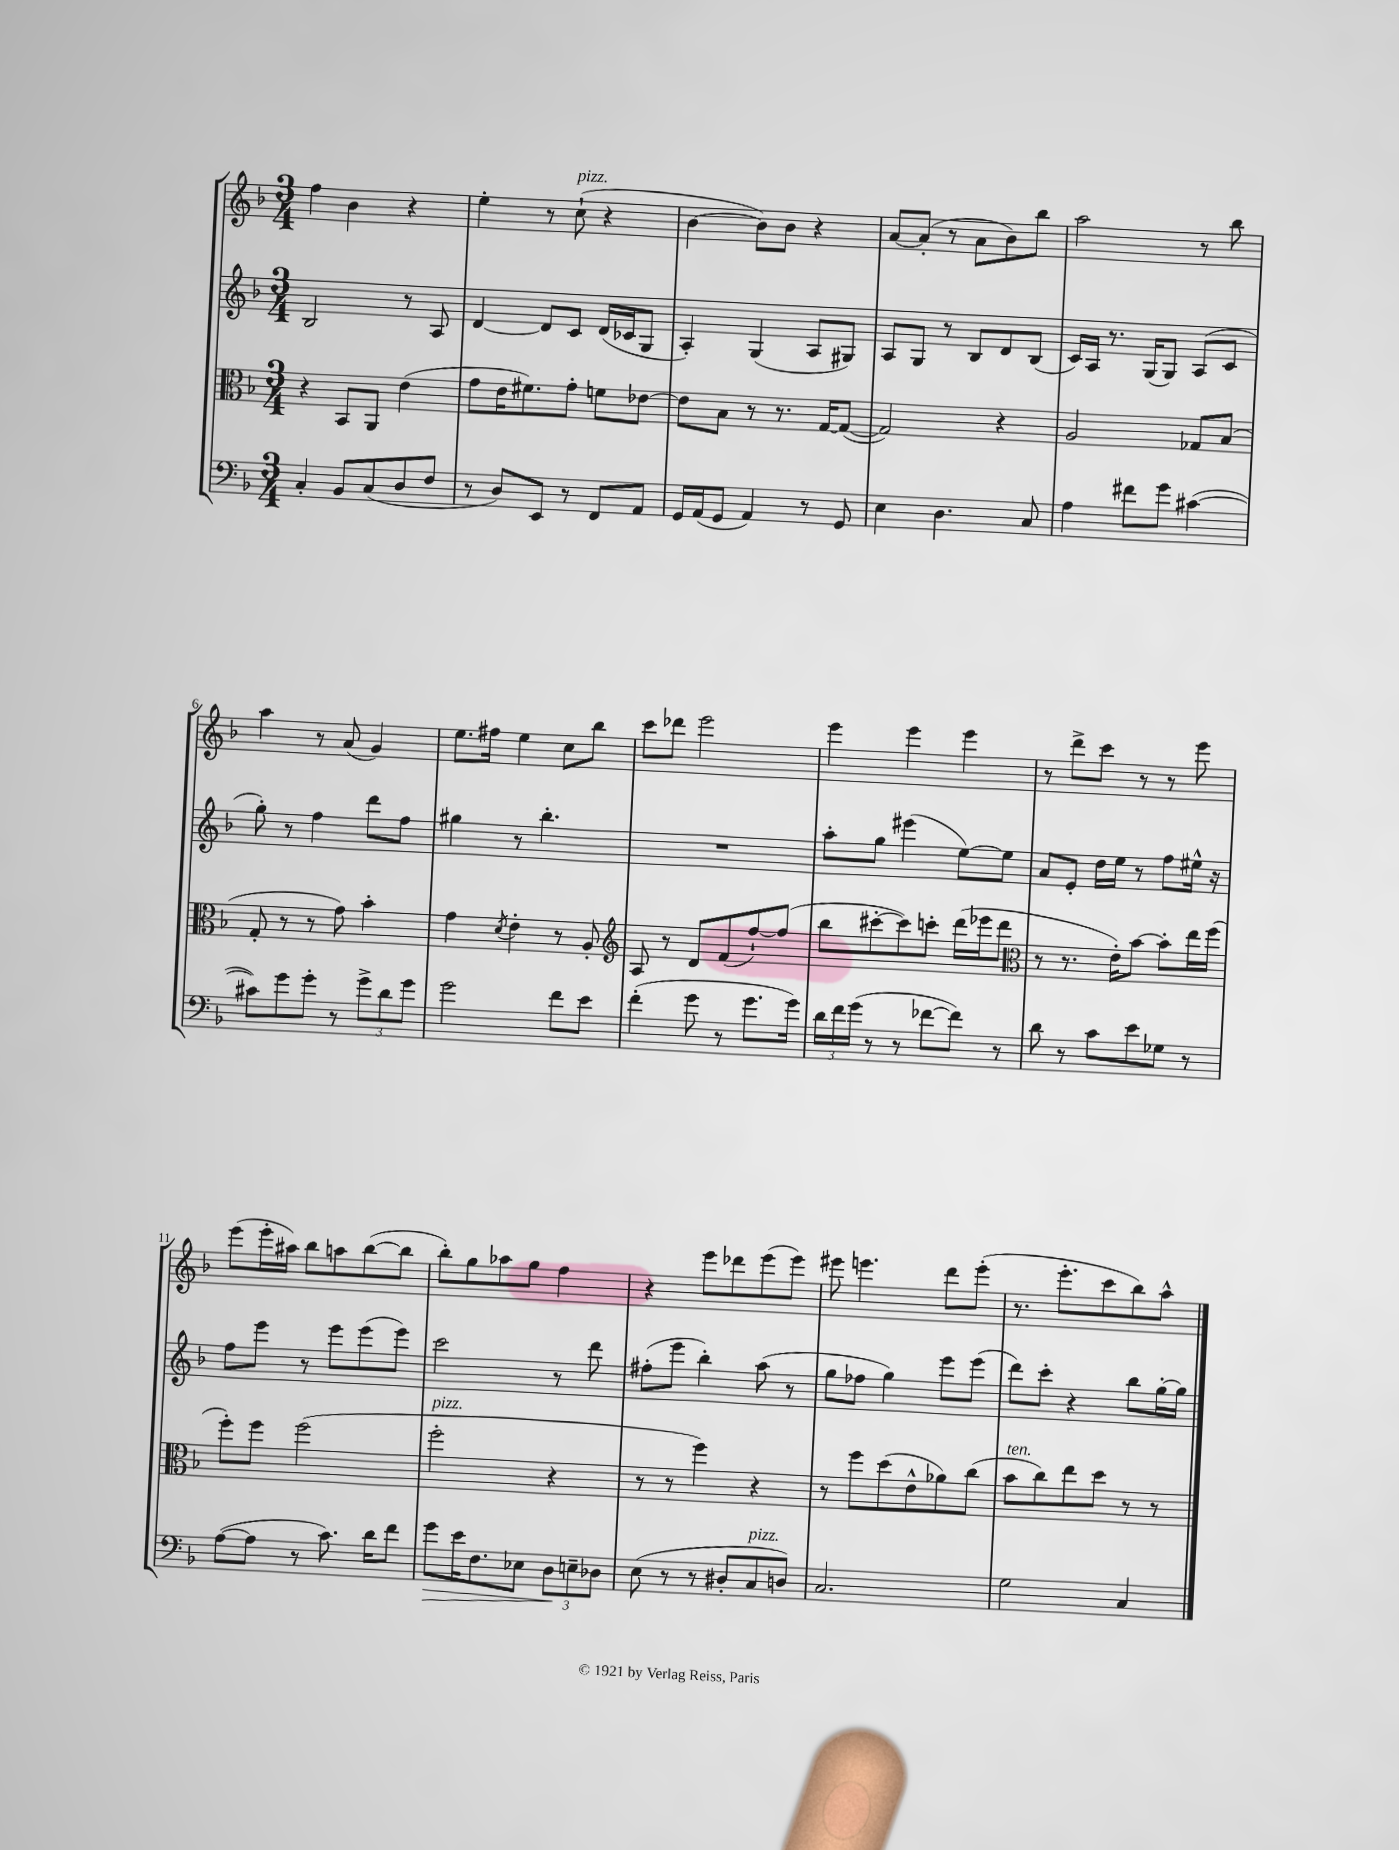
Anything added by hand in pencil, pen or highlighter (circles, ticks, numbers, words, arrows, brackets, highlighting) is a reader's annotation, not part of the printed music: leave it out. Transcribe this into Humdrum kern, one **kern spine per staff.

**kern	**kern	**kern	**kern
*staff4	*staff3	*staff2	*staff1
*clefF4	*clefC3	*clefG2	*clefG2
*k[b-]	*k[b-]	*k[b-]	*k[b-]
*M3/4	*M3/4	*M3/4	*M3/4
4C'/	4r	2B-/	4ff\
8BB-/L	8BB-/L	.	4b-\
(8C/	8AA/J	.	.
8D/	(4e\	8r	4r
8F/J	.	8A/	.
=	=	=	=
8r	8g\L	[4d/	4ee'\
8D/L)	16e\K	.	.
.	8.f#\)	.	.
8EE/J	.	8d/]L	8r
8r	8g'\J	8c/J	(8cc`\
8FF/L	8f\L	(16d/LL	4r
.	.	16c-/J	.
8AA/J	[8e-\J	8G/J	.
=	=	=	=
16GG/LL	8e-\]L	4A'/)	[4b-\
(16AA/J	.	.	.
8GG/J	8B-\J	.	.
4AA/)	8r	(4G/	8b-\]L)
.	8.r	.	8b-\J
8r	.	8A/L	4r
.	[16G/LK	.	.
8GG/	(8G/_J	8G#/J)	.
=	=	=	=
4E\	2G/])	8A/L	[8a/L
.	.	8G/J	(8a'/]J
4.D\	.	8r	8r
.	.	8B-/L	8a\L
.	4r	8d/	8b-\)
8C/	.	(8B-/J	8bb-\J
=	=	=	=
4A\	2A/	16c/LL)	2aa\
.	.	16A/JJ	.
.	.	8.r	.
8f#\L	.	.	.
.	.	(16G/LK	.
8g\J	.	8G/J)	.
([4c#\	8G-/L	(8A/L	8r
.	(8B-/J	8c/J	8bb-\
=	=	=	=
8c#\]L)	8G'/	8gg'\)	4aa\
8g\	8r	8r	.
8g'\J	8r	4ff\	8r
8r	8g\)	.	(8a/
12g^\L	4b-'\	8ddd\L	4g/)
12d\	.	.	.
.	.	8ff\J	.
12g\J	.	.	.
=	=	=	=
2g\	4g\	4gg#\	8.ee\L
.	.	.	16ff#\Jk
.	8qd/	.	.
.	4e'\	8r	4ee\
.	.	4.bb-'\	.
8f\L	8r	.	8cc\L
8e\J	8A'/	.	8bb-\J
=	=	=	=
*	*clefG2	*	*
(4f'\	8A/	2.r	8ccc\L
.	8r	.	8ddd-\J
8g\	8d/L	.	2eee\
8r	(8f/	.	.
8.g\L	[8ff`/)	.	.
.	(8ff/]J	.	.
16g\Jk)	.	.	.
=	=	=	=
24d\LL	8bb-\L	8aa'\L	4eee\
24f\	.	.	.
(24g\JJ	.	.	.
8r	[8ccc#'\	8gg\J	.
8r	8ccc#\])	(4eee#\	4eee\
[8f-\L	8ccc'\J	.	.
8f-\]J)	(16ddd\LL	[8ee\L)	4eee\
.	16eee-\J	.	.
8r	8ddd\J	8ee\]J	.
=	=	=	=
*	*clefC3	*	*
8d\	8r	8a/L	8r
8r	8.r	8e'/J	8ddd^\L
8c\L	.	16dd\LL	8ccc\J
.	16e'\LK)	16ee\JJ	.
8e\	[8b-\J	8r	8r
8G-\J	8b-'\]L	8ff\L	8r
8r	16ee\L	16ee#^^\Jk	8eee\
.	(16ff\JJ	16r	.
=	=	=	=
([8A\L	8ff'\L)	8ff\L	(8eee\L
8A\]J	8ff\J	8eee\J	16eee'\L
.	.	.	16aa#\JJ)
8r	(2ff\	8r	8bb-\L
8.c\)	.	8eee\L	8aa\
.	.	(8eee\	([8bb-\
16d\LK	.	.	.
8f\J	.	8eee\J)	8bb-\]J
=	=	=	=
8g\L	2ff'\	2ccc\	8bb-'\L)
16e\K	.	.	8gg\
8.F\	.	.	.
.	.	.	8aa-\
8E-\J	.	.	8gg\J
12D\L	4r	8r	4ff\
12E~\	.	.	.
.	.	8ddd\	.
12D-\J	.	.	.
=	=	=	=
(8E\	8r	(8ff#'\L	4r
8r	8r	8eee\J	.
8r	4ff\)	4bb-'\)	8eee\L
8D#'/L	.	.	8ddd-\
8C/	4r	(8aa\	(8eee\
8D/J)	.	8r	8eee\J)
=	=	=	=
2.C/	8r	8gg\L	8eee#\
.	8ff\L	8ff-\J	4.eee\
.	(8dd\	4gg\)	.
.	8e^^\	.	.
.	8a-\)	8eee\L	8ddd\L
.	(8cc\J	(8eee\J	(8eee'\J
=	=	=	=
2G\	8b-\L	8ddd\L)	8.r
.	8cc\)	8ccc'\J	.
.	.	.	8.eee'\L
.	8ee\	4r	.
.	8dd\J	.	8ccc\
4C/	8r	8bb-\L	8bb-\)
.	8r	[16gg'\L	8aa^^\J
.	.	16gg\]JJ	.
==	==	==	==
*-	*-	*-	*-
